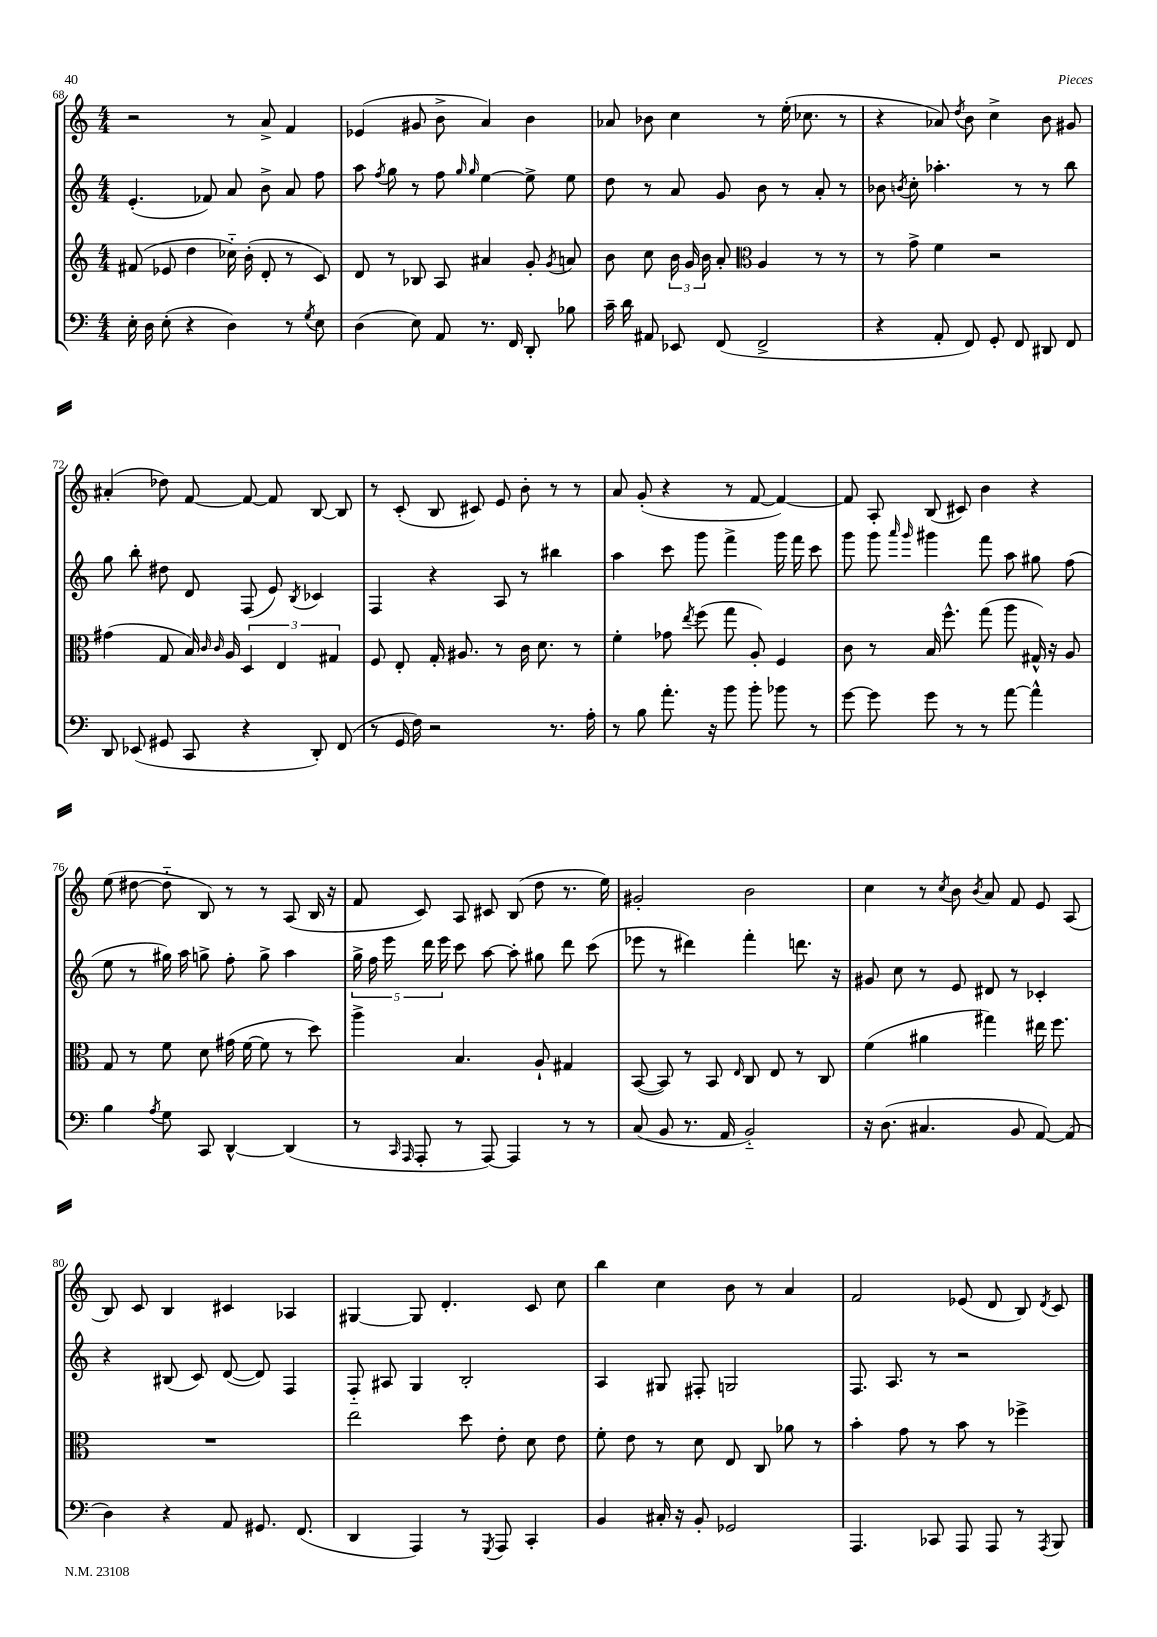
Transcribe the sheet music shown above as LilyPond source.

<<
\new StaffGroup <<
\new Staff = "s0" {
    \clef treble \key c \major \numericTimeSignature \time 4/4
    \autoBeamOff r2 r8 a'8-> f'4 |
    ees'4( gis'8 b'8-> a'4) b'4 |
    aes'8 bes'8 c''4 r8 e''16-.( ces''8. r8 |
    r4 aes'8) \acciaccatura { d''8 } b'8 c''4-> b'8 gis'8 |
    ais'4-.( des''8) f'8~ f'8~ f'8 b8~ b8 |
    r8 c'8-.( b8 cis'8) e'8 b'8-. r8 r8 |
    a'8 g'8-.( r4 r8 f'8~ f'4~) |
    f'8 a8-. b8( cis'8) b'4 r4 |
    e''8( dis''8~ dis''8-_ b8) r8 r8 a8( b16 r16 |
    f'8 c'8) a8 cis'8 b8( d''8 r8. e''16) |
    gis'2-. b'2 |
    c''4 r8 \acciaccatura { c''8 } b'8 \acciaccatura { b'8 } a'8 f'8 e'8 a8( |
    b8) c'8 b4 cis'4 aes4 |
    gis4~ gis8 d'4.-. c'8 c''8 |
    b''4 c''4 b'8 r8 a'4 |
    f'2 ees'8( d'8 b8) \acciaccatura { d'8 } c'8 \bar "|." |
}
\new Staff = "s1" {
    \clef treble \key c \major \numericTimeSignature \time 4/4
    \autoBeamOff e'4.-.( fes'8) a'8 b'8-> a'8 f''8 |
    a''8 \acciaccatura { f''8 } g''8 r8 f''8 \grace { g''16 g''16 } e''4~ e''8-> e''8 |
    d''8 r8 a'8 g'8 b'8 r8 a'8-. r8 |
    bes'8 \acciaccatura { b'8 } c''8-. aes''4.-. r8 r8 b''8 |
    g''8 b''8-. dis''8 d'8 f8( e'8) \acciaccatura { b8 } ces'4 |
    f4 r4 a8 r8 bis''4 |
    a''4 c'''8 g'''8 f'''4-> g'''16 f'''16 c'''8 |
    g'''8 g'''8 \grace { a'''16 g'''16 } gis'''4 f'''8 a''8 gis''8 f''8( |
    e''8 r8 gis''16) a''16 g''8-> f''8-. g''8-> a''4 |
    \tuplet 5/4 { g''16-> f''16 e'''16 d'''16 e'''16 } c'''8 a''8~ a''8-. gis''8 d'''8 c'''8( |
    ees'''8 r8 dis'''4) f'''4-. d'''8. r16 |
    gis'8 c''8 r8 e'8 dis'8 r8 ces'4-. |
    r4 bis8( c'8) d'8~( d'8) f4 |
    f8-_ ais8 g4 b2-. |
    a4 gis8 fis8-. g2 |
    f8. a8. r8 r2 \bar "|." |
}
\new Staff = "s2" {
    \clef treble \key c \major \numericTimeSignature \time 4/4
    \autoBeamOff fis'8( ees'8 d''4 ces''16-_) b'16-.( d'8-. r8 c'8) |
    d'8 r8 bes8 a8 ais'4 g'8-. \acciaccatura { g'8 } a'8 |
    b'8 c''8 \tuplet 3/2 { b'16 g'16 b'16 } a'8-. \clef alto a4 r8 r8 |
    r8 g'8-> f'4 r2 |
    gis'4( g8 b16) \grace { c'16 c'16 } a16 \tuplet 3/2 { d4 e4 gis4 } |
    f8 e8-. g16-. ais8. r8 c'16 d'8. r8 |
    f'4-. ges'8 \acciaccatura { e''8 } f''8( g''8 a8-.) f4 |
    c'8 r8 b16 f''8.-^ g''8( a''8 gis16-^) r16 a8 |
    g8 r8 f'8 d'8 gis'16( f'16~ f'8 r8 d''8) |
    a''4-> b4. a8-! gis4 |
    b,8~( b,8) r8 b,8 \grace { e16 } c8 e8 r8 c8 |
    f'4( ais'4 gis''4) eis''16 f''8. |
    R1 |
    e''2 d''8 e'8-. d'8 e'8 |
    f'8-. e'8 r8 d'8 e8 c8 aes'8 r8 |
    b'4-. g'8 r8 b'8 r8 fes''4-> \bar "|." |
}
\new Staff = "s3" {
    \clef bass \key c \major \numericTimeSignature \time 4/4
    \autoBeamOff e16-. d16 e8-.( r4 d4) r8 \acciaccatura { g8 } e8 |
    d4( e8) a,8 r8. f,16 d,8-. bes8 |
    c'16-- d'16 ais,8 ees,8 f,8( f,2-> |
    r4 a,8-. f,8) g,8-. f,8 dis,8 f,8 |
    d,8 ees,8( gis,8 c,8 r4 d,8-.) f,8( |
    r8 g,16 f16) r2 r8. a16-. |
    r8 b8 a'8.-. r16 b'8 b'8-. bes'8 r8 |
    g'8~ g'8 g'8 r8 r8 a'8~ a'4-^ |
    b4 \acciaccatura { a8 } g8 c,8 d,4~-^ d,4( |
    r8 \grace { c,16 a,,16 } a,,8-. r8 a,,8~) a,,4 r8 r8 |
    c8( b,8 r8. a,16 b,2-_) |
    r16 d8.( cis4. b,8 a,8~) a,8( |
    d4) r4 a,8 gis,8. f,8.( |
    d,4 a,,4) r8 \acciaccatura { g,,8 } a,,8 c,4-. |
    b,4 cis16-. r16 b,8-. ges,2 |
    a,,4. ces,8 a,,8 a,,8 r8 \acciaccatura { a,,8 } b,,8 \bar "|." |
}
>>
>>
\layout { \context { \Score currentBarNumber = #68 } }
